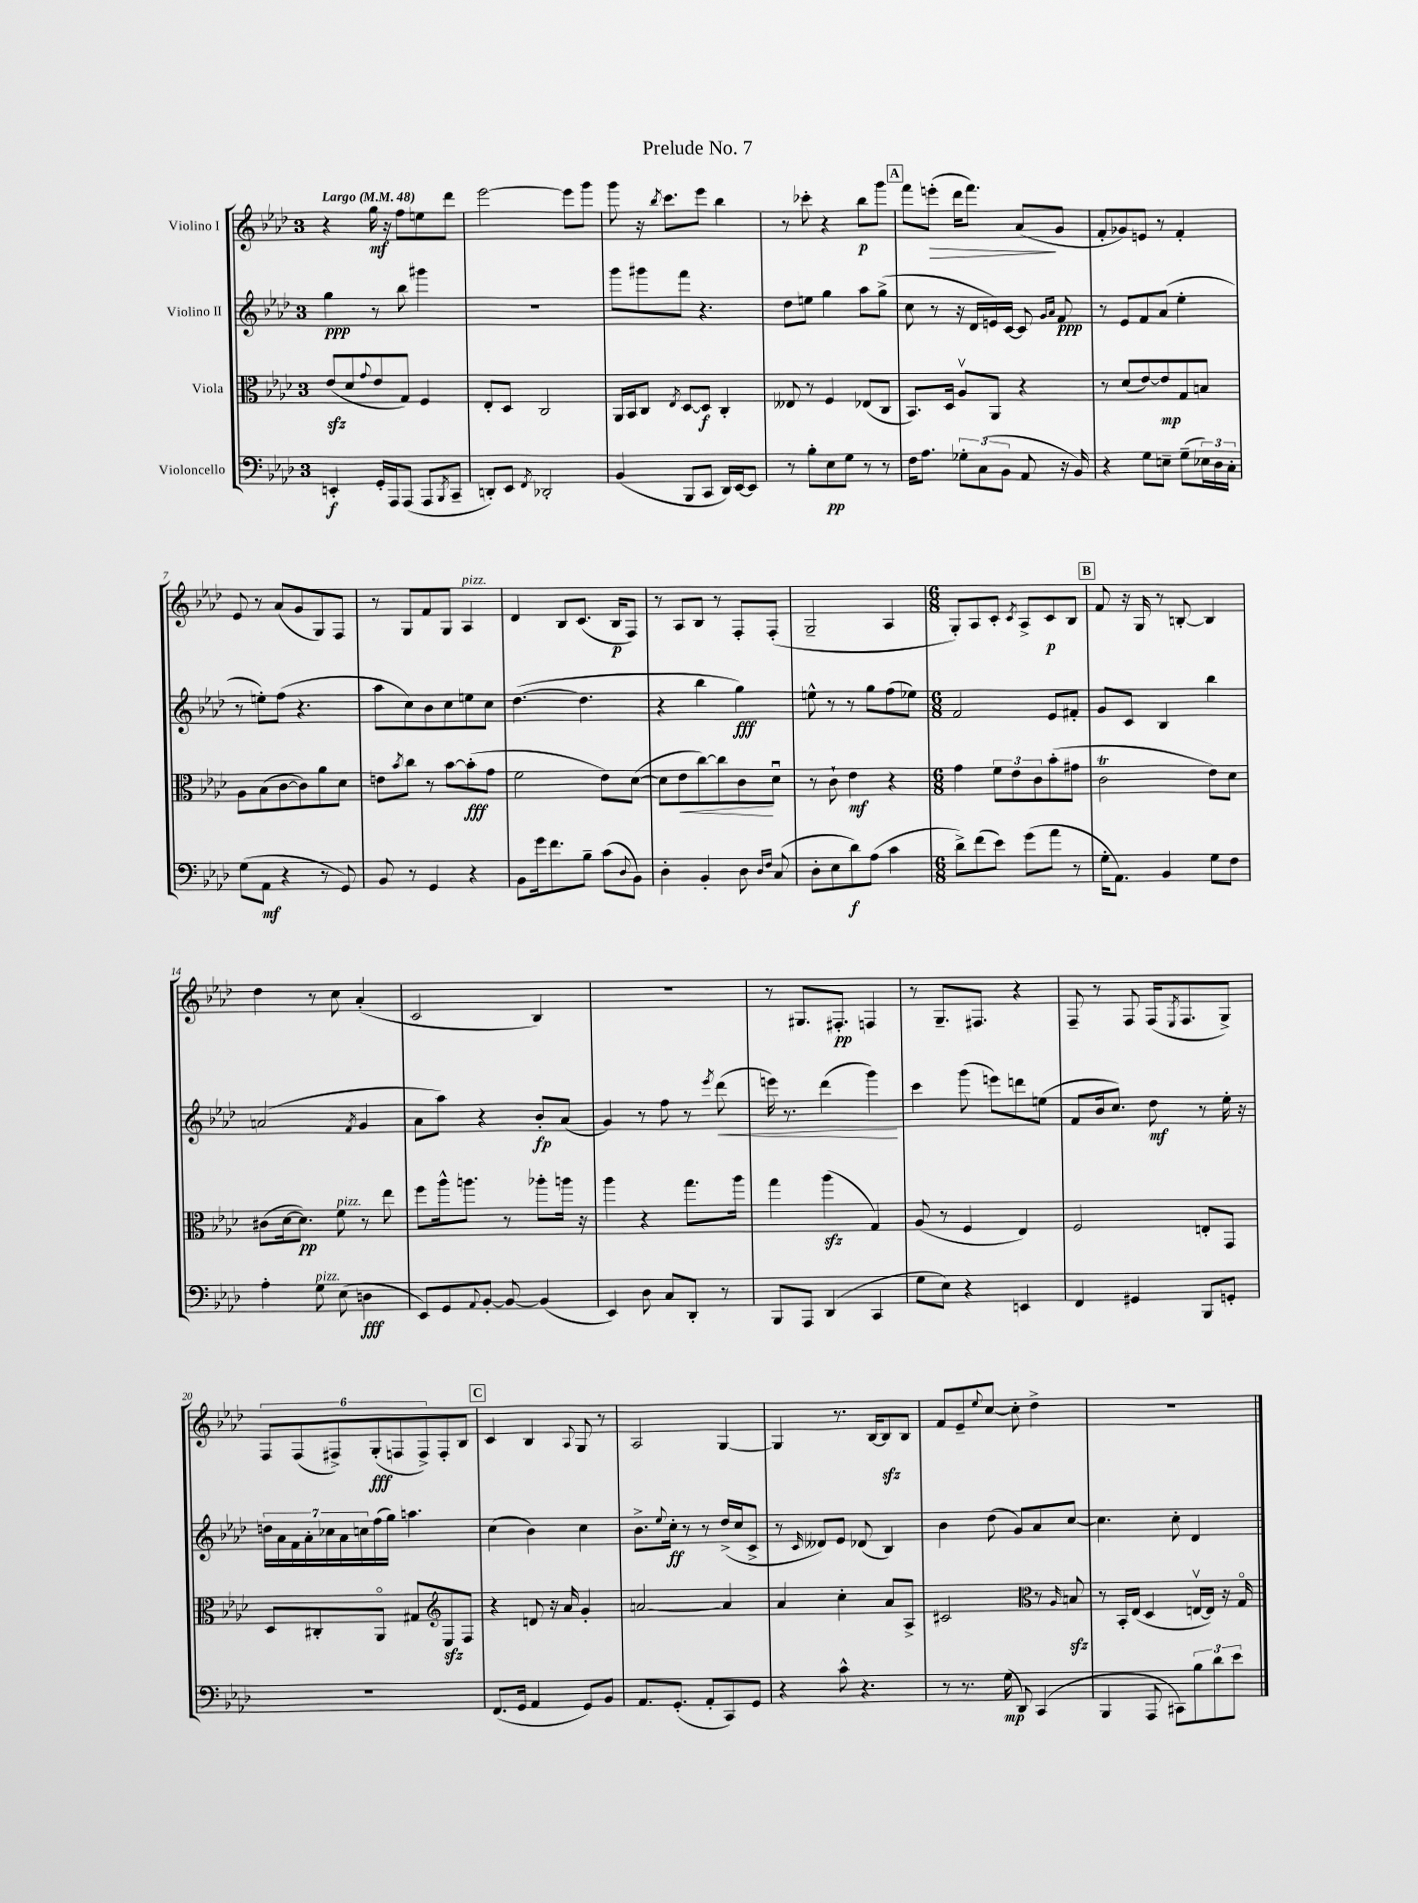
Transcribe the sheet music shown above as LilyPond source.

\header { title = "Prelude No. 7" }
<<
\new StaffGroup <<
\new Staff = "s0" \with { instrumentName = "Violino I" } {
    \clef treble \key aes \major \once \override Staff.TimeSignature.style = #'single-digit \time 3/4 \tempo "Largo" 4 = 48
    r4 g''16\mf r16 f''8 e''8 des'''8 |
    ees'''2~ ees'''8 g'''8 |
    g'''8 r16 \acciaccatura { bes''8 } c'''8. ees'''8 bes''4 |
    r8 ces'''8-. r4 bes''8\p g'''8 |
    \mark \markup { \box "A" } f'''8 e'''8-.\>( des'''16 f'''8.) aes'8\!( g'8 |
    f'8-. ges'8) e'8 r8 f'4-. |
    ees'8 r8 aes'8( g'8 g8) f8 |
    r8 g8 f'8 g8 aes4^\markup { \italic "pizz." } |
    des'4 bes8 c'8.( bes16\p f8) |
    r8 aes8 bes8 r8 f8-. f8-.( |
    g2-- aes4 |
    \numericTimeSignature \time 6/8 g8-.) aes8 c'8-. \acciaccatura { c'8 } aes8-> c'8\p bes8 |
    \mark \markup { \box "B" } f'8 r16 g16 r8 b8~-. b4 |
    des''4 r8 c''8 aes'4-.( |
    c'2 bes4) |
    R2. |
    r8 gis8. fis8.-.\pp f4 |
    r8 g8.-- fis8. r4 |
    f8-- r8 f8 f16( \acciaccatura { ees8 } f8. g8->) |
    \tuplet 6/4 { f8 f8( fis8->) g8-.\fff( f8 f8->) } f8-. bes8 |
    \mark \markup { \box "C" } c'4 bes4 \appoggiatura { aes8 } g8 r8 |
    aes2 g4~ |
    g4 r8. bes16~ bes8\sfz bes8 |
    f'8 ees'8-- \appoggiatura { ees''8 } c''8~ c''8-. des''4-> |
    R2. \bar "|." |
}
\new Staff = "s1" \with { instrumentName = "Violino II" } {
    \clef treble \key aes \major \once \override Staff.TimeSignature.style = #'single-digit \time 3/4
    g''4\ppp r8 bes''8 gis'''4 |
    R2. |
    g'''8 gis'''8 f'''8 r4. |
    des''8 e''8 g''4 aes''8 g''8->( |
    \mark \markup { \box "A" } c''8 r8 r16 des'16 e'16) c'16~ c'8 \grace { g'16 aes'16 } f'8\ppp |
    r8 ees'8 f'8 aes'8( ees''4-. |
    r8 e''8-.) f''8( r4. |
    aes''8 c''8) bes'8 c''8 e''8 c''8 |
    des''4.~( des''4. |
    r4 bes''4 g''4\fff) |
    e''8-^ r8 r8 g''8 f''8( ees''8) |
    \numericTimeSignature \time 6/8 f'2 ees'8 fis'8-. |
    \mark \markup { \box "B" } g'8 c'8 bes4 bes''4 |
    a'2( \acciaccatura { f'8 } g'4 |
    aes'8 aes''8) r4 bes'8-.\fp aes'8( |
    g'4) r8 f''8 r8 \acciaccatura { ees'''8 } des'''8\<( |
    e'''16) r8. des'''4( g'''4\!) |
    c'''4 g'''8( e'''8) d'''8 e''8( |
    f'8 bes'16 c''8.) des''8\mf r8 ees''16-. r16 |
    \tuplet 7/4 { d''16 aes'16 f'16 aes'16-. ces''16 aes'16 c''16 } f''16( g''16) a''4. |
    \mark \markup { \box "C" } c''4( bes'4) c''4 |
    bes'8.-> \appoggiatura { ees''8 } c''16-.\ff r8 r8 des''16->( c''16 c'8-> |
    r8 \grace { c'16 } deses'8) ees'8 des'8( bes4) |
    bes'4 des''8( g'8) aes'8 c''8~ |
    c''4. c''8-. des'4 \bar "|." |
}
\new Staff = "s2" \with { instrumentName = "Viola" } {
    \clef alto \key aes \major \once \override Staff.TimeSignature.style = #'single-digit \time 3/4
    ees'8\sfz( des'8 \appoggiatura { g'8 } ees'8 g8) f4 |
    ees8-. des8 c2 |
    aes,16 bes,16 c8 \acciaccatura { ees8 } des8~ des8\f c4-. |
    eeses8 r8 f4 ees8( c8 |
    \mark \markup { \box "A" } bes,8.) des16 aes8\upbow aes,8 r4 |
    r8 des'8( ees'8~) ees'8\mp g8 b8 |
    aes8 bes8( c'8~ c'8) aes'8 des'8 |
    e'8 \acciaccatura { bes'8 } c''8 r8 bes'8~ bes'8-.\fff( g'8 |
    f'2 ees'8) des'8~( |
    des'8 ees'8\< c''8~) c''8 c'8\! des'8\downbow |
    r8 c'8-! ees'4\mf r4 |
    \numericTimeSignature \time 6/8 g'4 \tuplet 3/2 { f'8 ees'8 c'8 } bes'8-.( gis'8 |
    \mark \markup { \box "B" } c'2\trill ees'8) des'8 |
    cis'8( des'16~ des'8.\pp) f'8^\markup { \italic "pizz." } r8 ees''8 |
    f''8 aes''16-^ a''8. r8 aes''8-. a''16 r16 |
    aes''4 r4 g''8. aes''16 |
    g''4 aes''4\sfz( g4) |
    aes8( r8 f4 ees4) |
    f2 e8-. g,8 |
    des8 cis8-. aes,8\flageolet gis8 ees8\sfz f8 |
    \mark \markup { \box "C" } \clef treble r4 d'8 r16 aes'16 g'4-. |
    a'2~ a'4 |
    aes'4 c''4-. aes'8 aes8-> |
    cis'2 r8 \grace { aes16 } b8\sfz |
    \clef alto r8 bes,16-. ees16( des4 e16~\upbow e16) r16 g16\flageolet \bar "|." |
}
\new Staff = "s3" \with { instrumentName = "Violoncello" } {
    \clef bass \key aes \major \once \override Staff.TimeSignature.style = #'single-digit \time 3/4
    e,4-.\f g,16-. aes,,16 aes,,8( aes,,8 \acciaccatura { bes,,8 } c,8-- |
    d,8-.) ees,8 \acciaccatura { f,8 } des,2-. |
    bes,4( bes,,8 c,8 des,16) ees,16~ ees,8 |
    r8 bes8-. ees8\pp g8 r8 r8 |
    \mark \markup { \box "A" } f16 aes8. \tuplet 3/2 { ges8-. c8( bes,8 } aes,8 r16 bes,16) |
    r4 g8 e8-- g8--( \tuplet 3/2 { ees16) des16 c16-. } |
    g8( aes,8\mf r4 r8 g,8) |
    bes,8 r8 g,4 r4 |
    bes,8 g'16 f'8. bes8-- c'8( \appoggiatura { des8 } bes,8) |
    des4-. bes,4-. des8 \grace { des16 f16 } c8( |
    des8-. ees8 des'8\f) aes8( c'4 |
    \numericTimeSignature \time 6/8 des'8->) f'8( ees'8) g'8( aes'8 r8 |
    \mark \markup { \box "B" } g16-. aes,8.) bes,4 g8 f8 |
    aes4-. g8^\markup { \italic "pizz." } ees8( d4\fff |
    ees,8) g,8 \appoggiatura { aes,8 } bes,8~-. bes,8~ bes,4( |
    ees,4) des8 c8 des,8-. r8 |
    bes,,8 aes,,8 des,4( c,4 |
    g8 ees8) r4 e,4 |
    f,4 gis,4 bes,,8 g,8-. |
    R2. |
    \mark \markup { \box "C" } f,8.( g,16 aes,4 g,8) bes,8 |
    aes,8. g,8.-.( aes,8-. c,8) g,8 |
    r4 c'8-^ r4. |
    r8 r8. g16\mp( des,8) c,4( |
    bes,,4 aes,,8 cis,8) \tuplet 3/2 { bes8 des'8 ees'8 } \bar "|." |
}
>>
>>
